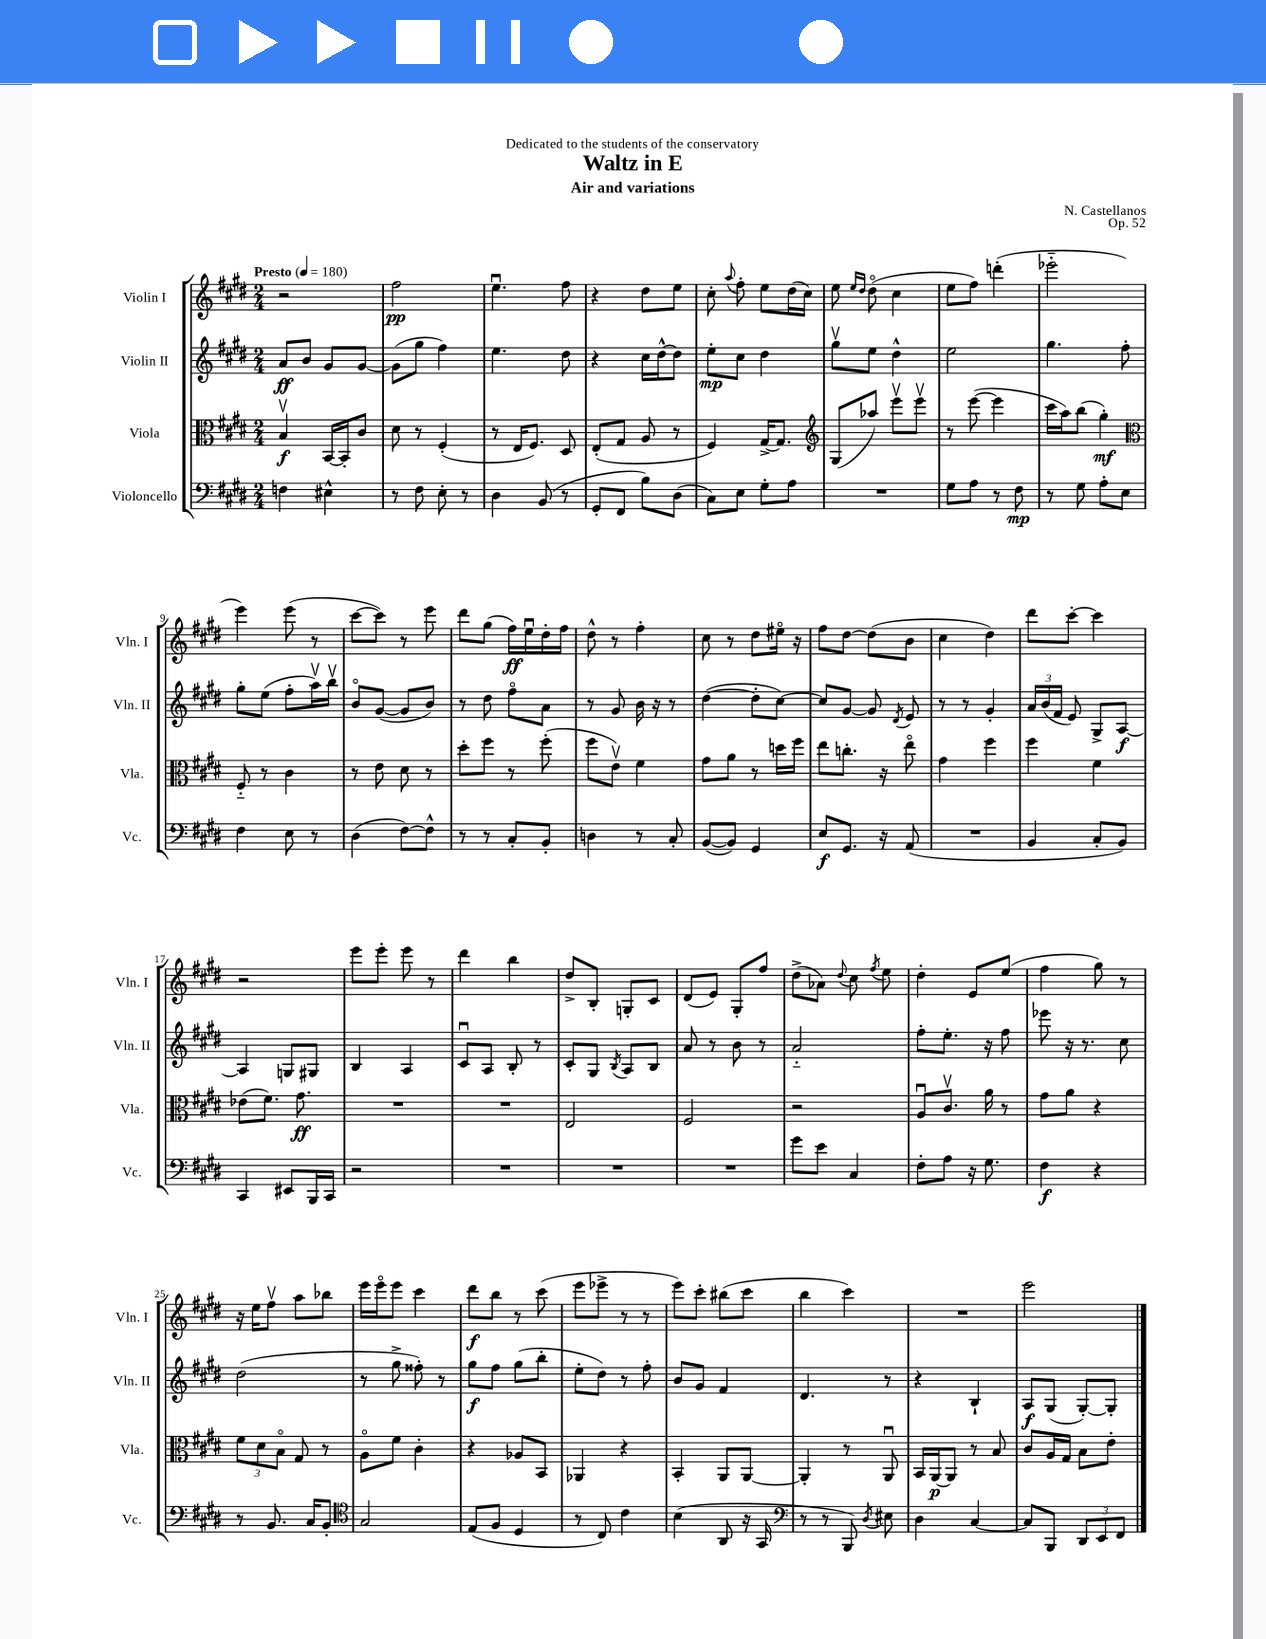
\header { title = "Waltz in E" composer = "N. Castellanos" subtitle = "Air and variations" dedication = "Dedicated to the students of the conservatory" opus = "Op. 52" }
<<
\new StaffGroup <<
\new Staff = "s0" \with { instrumentName = "Violin I" shortInstrumentName = "Vln. I" } {
    \clef treble \key e \major \numericTimeSignature \time 2/4 \tempo "Presto" 4 = 180
    \autoBeamOff r2 |
    fis''2\pp |
    e''4.\downbow fis''8 |
    r4 dis''8[ e''8] |
    cis''8-. \appoggiatura { a''8 } fis''8-. e''8[ dis''16( cis''16]) |
    e''8 \grace { e''16[ dis''16] } dis''8\flageolet( cis''4 |
    e''8[ fis''8]) d'''4-.( |
    ees'''2-_ |
    e'''4) e'''8( r8 |
    cis'''8[~ cis'''8]) r8 e'''8 |
    dis'''8[ gis''8]( fis''16[\ff) e''16\downbow dis''16-. fis''16] |
    dis''8-^ r8 fis''4-. |
    cis''8 r8 dis''8[ eis''16]\flageolet r16 |
    fis''8[ dis''8]~ dis''8[( b'8] |
    cis''4 dis''4) |
    dis'''8[ cis'''8]~-. cis'''4 |
    r2 |
    e'''8[ e'''8]-. e'''8 r8 |
    dis'''4 b''4 |
    dis''8[-> b8]-. g8[-. cis'8] |
    dis'8[( e'8]) gis8[-. fis''8] |
    dis''8[->( aes'8]) \appoggiatura { dis''8 } cis''8 \acciaccatura { fis''8 } e''8 |
    dis''4-. e'8[ e''8]( |
    fis''4 gis''8) r8 |
    r16 e''16[ fis''8]\upbow a''8[ bes''8] |
    e'''16[ e'''16\flageolet e'''8] cis'''4 |
    dis'''8[\f b''8] r8 cis'''8( |
    e'''8[ ees'''8]-> r8 r8 |
    e'''8[) cis'''8]-. bis''8[( cis'''8] |
    b''4 cis'''4) |
    R2 |
    e'''2 \bar "|." |
}
\new Staff = "s1" \with { instrumentName = "Violin II" shortInstrumentName = "Vln. II" } {
    \clef treble \key e \major \numericTimeSignature \time 2/4
    \autoBeamOff a'8[\ff b'8] gis'8[ gis'8]~ |
    gis'8[( gis''8] fis''4) |
    e''4. dis''8 |
    r4 cis''16[ dis''16~-^ dis''8] |
    e''8[-.\mp cis''8] dis''4 |
    gis''8[\upbow e''8] dis''4-^ |
    e''2 |
    gis''4. fis''8-. |
    gis''8[-. e''8]( fis''8[-. a''16\upbow) b''16]\upbow |
    b'8[\flageolet gis'8]~( gis'8[ b'8]) |
    r8 dis''8 fis''8[\flageolet a'8] |
    r8 gis'8 b'16 r16 r8 |
    dis''4~( dis''8[-. cis''8]~) |
    cis''8[ gis'8]~ gis'8 \acciaccatura { dis'8 } e'8 |
    r8 r8 gis'4-. |
    \tuplet 3/2 { a'16[ b'16( fis'16] } e'8) gis8[-> a8]~\f |
    a4 g8[ gis8] |
    b4 a4 |
    cis'8[\downbow a8] b8-. r8 |
    cis'8[-. gis8] \acciaccatura { b8 } a8[ b8] |
    a'8 r8 b'8 r8 |
    a'2-_ |
    fis''8[-. e''8.]-. r16 fis''8 |
    ees'''8 r16 r8. cis''8 |
    dis''2( |
    r8 gis''8-> fisis''8-.) r8 |
    gis''8[\f fis''8] gis''8[( b''8]-. |
    e''8[-. dis''8]) r8 fis''8-. |
    b'8[ gis'8] fis'4 |
    dis'4. r8 |
    r4 b4-! |
    a8[\f gis8]( gis8[~-.) gis8]-. \bar "|." |
}
\new Staff = "s2" \with { instrumentName = "Viola" shortInstrumentName = "Vla." } {
    \clef alto \key e \major \numericTimeSignature \time 2/4
    \autoBeamOff b4\upbow\f b,16[~ b,16-. cis'8] |
    dis'8 r8 fis4-.( |
    r8 e16[ fis8.]) dis8 |
    e8[-.( gis8] a8 r8 |
    fis4) gis16[~-> gis8.] |
    \clef treble gis8[( aes''8]) e'''8[\upbow e'''8]\upbow |
    r8 e'''8~( e'''4 |
    cis'''16[ a''16) b''8]( gis''4-.\mf) |
    \clef alto fis8-_ r8 cis'4 |
    r8 e'8 dis'8 r8 |
    dis''8[-. fis''8] r8 fis''8-.( |
    fis''8[ e'8]\upbow) fis'4 |
    gis'8[ a'8] r8 d''16[ fis''16] |
    e''8[ c''8.]-. r16 e''8\flageolet |
    gis'4 fis''4 |
    fis''4 fis'4 |
    ees'8[( fis'8.]) gis'8.\ff |
    R2 |
    R2 |
    e2 |
    fis2 |
    r2 |
    a8[\downbow cis'8.]\upbow a'16 r8 |
    gis'8[ a'8] r4 |
    \tuplet 3/2 { fis'8[ dis'8 b8]\flageolet } gis8 r8 |
    a8[\flageolet fis'8] cis'4-. |
    r4 aes8[ b,8] |
    aes,4 r4 |
    b,4-. a,8[ a,8]~ |
    a,4-. r8 a,8\downbow |
    b,16[ a,16~\p a,8] r8 b8 |
    cis'8[ a16 gis16] b8[ e'8]-. \bar "|." |
}
\new Staff = "s3" \with { instrumentName = "Violoncello" shortInstrumentName = "Vc." } {
    \clef bass \key e \major \numericTimeSignature \time 2/4
    \autoBeamOff f4 eis4-^ |
    r8 fis8 e8-. r8 |
    dis4 b,8( r8 |
    gis,8[-. fis,8] b8[) dis8]( |
    cis8[) e8] gis8[-. a8] |
    R2 |
    gis8[ a8] r8 fis8\mp |
    r8 gis8 a8[-. e8] |
    fis4 e8 r8 |
    dis4( fis8[~) fis8]-^ |
    r8 r8 cis8[-. b,8]-. |
    d4 r8 cis8-. |
    b,8[~( b,8]) gis,4 |
    e8[\f gis,8.] r16 a,8( |
    R2 |
    b,4 cis8[-. b,8]) |
    cis,4 eis,8[ b,,16 cis,16] |
    r2 |
    R2 |
    R2 |
    R2 |
    gis'8[ e'8] cis4 |
    fis8[-. a8] r16 gis8. |
    fis4\f r4 |
    r8 b,8. cis16[ b,8]-. |
    \clef tenor gis2 |
    e8[( fis8] dis4 |
    r8 cis8) cis'4 |
    b4( a,8 r16 gis,16 |
    \clef bass r8 r8 b,,8) \acciaccatura { dis8 } eis8 |
    dis4 cis4~ |
    cis8[ b,,8] \tuplet 3/2 { dis,8[ e,8 fis,8] } \bar "|." |
}
>>
>>
